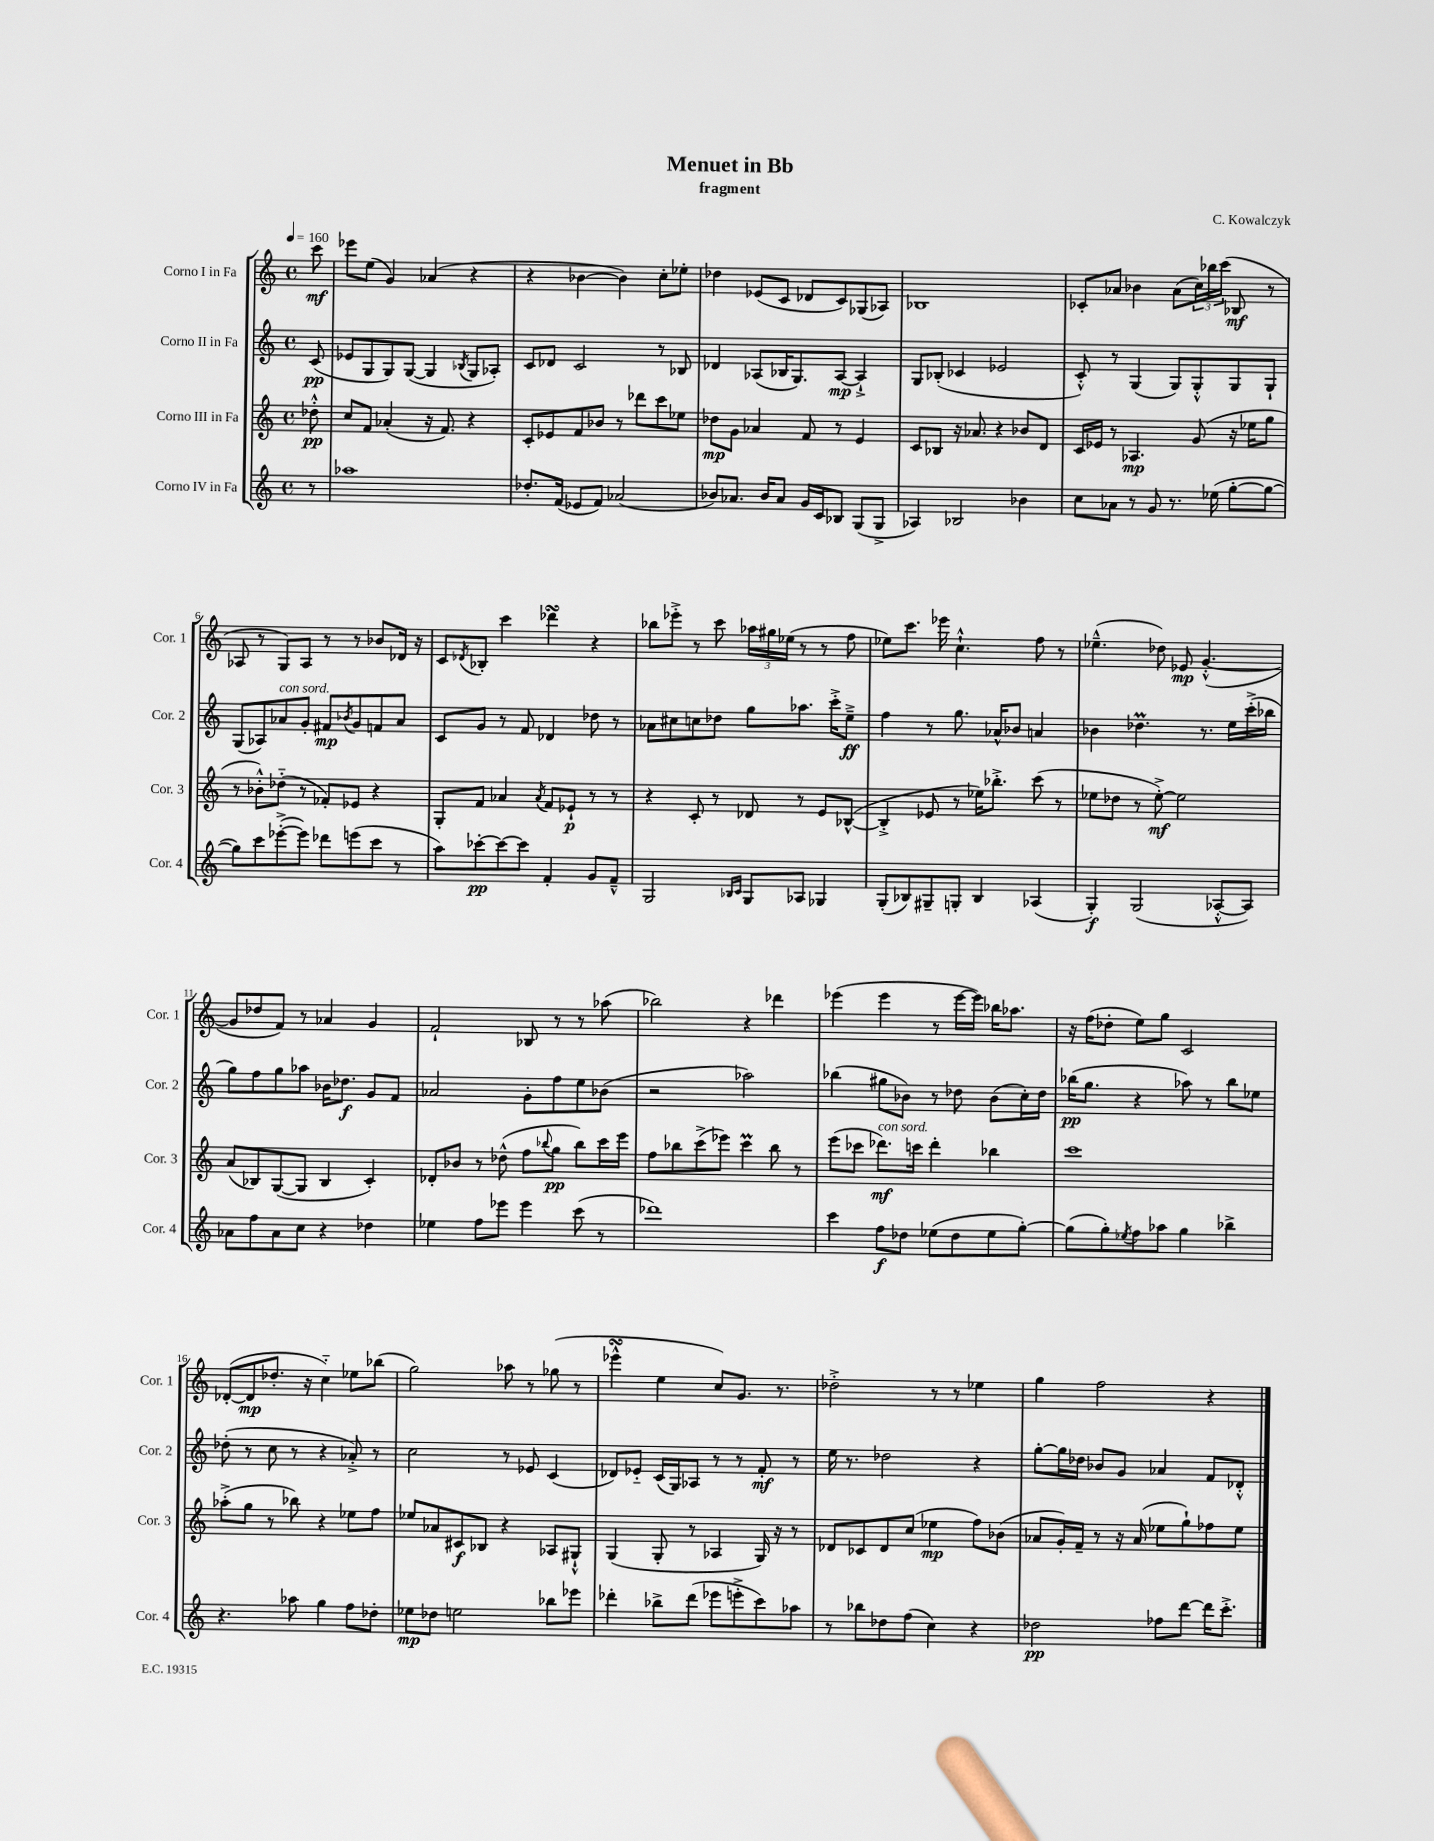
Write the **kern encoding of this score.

**kern	**dynam	**kern	**dynam	**kern	**dynam	**kern	**dynam
*part4	*part4	*part3	*part3	*part2	*part2	*part1	*part1
*staff4	*staff4	*staff3	*staff3	*staff2	*staff2	*staff1	*staff1
*I"Corno IV in Fa	*	*I"Corno III in Fa	*	*I"Corno II in Fa	*	*I"Corno I in Fa	*
*I'Cor. 4	*	*I'Cor. 3	*	*I'Cor. 2	*	*I'Cor. 1	*
*clefG2	*	*clefG2	*	*clefG2	*	*clefG2	*
*k[]	*	*k[]	*	*k[]	*	*k[]	*
*M4/4	*	*M4/4	*	*M4/4	*	*M4/4	*
*met(c)	*	*met(c)	*	*met(c)	*	*met(c)	*
*MM160	*	*MM160	*	*MM160	*	*MM160	*
=	=	=	=	=	=	=	=
8r	.	8dd-X'^^\	pp	(8c/	pp	8ccc\	mf
=1	=1	=1	=1	=1	=1	=1	=1
1aa-X	.	8cc/L	.	8e-X/L	.	8eee-X\L	.
.	.	8f/J	.	8G/	.	(8ee\J	.
.	.	(4a-X'/	.	8G/)	.	4g/)	.
.	.	.	.	([8G/J	.	.	.
.	.	16r	.	4G/]	.	(4a-X/	.
.	.	8.f/)	.	.	.	.	.
.	.	.	.	8qB-X/	.	.	.
.	.	4r	.	8G/L	.	4r	.
.	.	.	.	8A-X'/J)	.	.	.
=2	=2	=2	=2	=2	=2	=2	=2
8.dd-X'/L	.	8c'/L	.	8c/L	.	4r	.
.	.	8e-X/	.	8d-X/J	.	.	.
(16f/Jk	.	.	.	.	.	.	.
8e-X/L	.	8f/	.	2c/	.	[4b-X\	.
8f/J)	.	8b-X/J	.	.	.	.	.
(2a-X/	.	8r	.	.	.	4b-\])	.
.	.	8ddd-X\L	.	.	.	.	.
.	.	8ccc\	.	8r	.	8cc'\L	.
.	.	8ee-X\J	.	8B-X/	.	8ee-X'\J	.
=3	=3	=3	=3	=3	=3	=3	=3
8b-X/L)	.	8dd-X\L	mp	4d-X/	.	4dd-X\	.
8.a-X/J	.	8g\J	.	.	.	.	.
.	.	4a-X/	.	(8A-X/L	.	(8e-X/L	.
16b-/KL	.	.	.	.	.	.	.
8a-/J	.	.	.	16B-X/K	.	8c/J	.
.	.	.	.	8.G/)	.	.	.
16g/LL	.	8f/	.	.	.	8d-X/L	.
16c/J	.	.	.	.	.	.	.
8B-X/J	.	8r	.	[8A-/J	mp	8c/)	.
(8G/L	.	4e/	.	4A-`^/]	.	(8G-X/	.
8G^/J	.	.	.	.	.	8A-X/J)	.
=4	=4	=4	=4	=4	=4	=4	=4
4A-X/)	.	8c/L	.	8G/L	.	1B-X	.
.	.	8B-X/J	.	(8B-X'/J	.	.	.
2B-X/	.	16r	.	4c-X/	.	.	.
.	.	8.a-X/	.	.	.	.	.
.	.	4r	.	2e-X/	.	.	.
4b-X\	.	8b-X/L	.	.	.	.	.
.	.	8d/J	.	.	.	.	.
=5	=5	=5	=5	=5	=5	=5	=5
8cc\L	.	16c/LL	.	8c'^^/)	.	8c-X'/L	.
.	.	16e-X/JJ	.	.	.	.	.
8a-X\J	.	8r	.	8r	.	8a-X/J	.
8r	.	4.A-X/	mp	(4G/	.	4b-X\	.
8g/	.	.	.	.	.	.	.
8.r	.	.	.	8G/L)	.	(8a-\L	.
.	.	(8g/	.	8G'^^/	.	24cc\L)	.
.	.	.	.	.	.	24bb-X\	.
(16ee-X\	.	.	.	.	.	.	.
.	.	.	.	.	.	(24ccc\JJ	.
[8gg'\L	.	16r	.	8G/	.	8B-X/	mf
.	.	16ee-X\KL	.	.	.	.	.
8gg\J_	.	8gg\J	.	8G`/J	.	8r	.
!!LO:LB:g=z
=6	=6	=6	=6	=6	=6	=6	=6
8gg\L])	.	8r	.	(8G/L	.	8A-X/	.
8ccc\	.	8b-X'^^\L)	.	8A-X/)	.	8r	.
!	!	!	!	!LO:TX:a:i:t=con sord.	!	!	!
([8eee-X'^\	.	(8dd-X\J	.	8a-X/	.	8G/L)	.
8eee-\J])	.	8r	.	8g'/J	.	8A-/J	.
8ddd-X\L	.	8f-X'/L)	.	8f#X/L	mp	8r	.
.	.	.	.	8qb-X/	.	.	.
(8eeen\	.	8e-X/J	.	8g/	.	8r	.
8ccc\J	.	4r	.	8fn/	.	8b-X/L	.
8r	.	.	.	8a-/J	.	16d-X/Jk	.
.	.	.	.	.	.	16r	.
=7	=7	=7	=7	=7	=7	=7	=7
8aa\L)	.	8G'/L	.	8c/L	.	8c/L	.
.	.	.	.	.	.	8qd-X/	.
[8ccc-X'\	pp	8f/J	.	8g/J	.	8B-X'/J	.
8ccc-\_	.	4a-X/	.	8r	.	4ccc\	.
8ccc-\J]	.	.	.	8f/	.	.	.
.	.	8qa-/	.	.	.	.	.
4f'/	.	8f/L	.	4d-X/	.	4ddd-XsSSs\	.
.	.	8e-X`/J	p	.	.	.	.
8g/L	.	8r	.	8dd-X\	.	4r	.
8f~^^/J	.	8r	.	8r	.	.	.
=8	=8	=8	=8	=8	=8	=8	=8
2G/	.	4r	.	8a-X\L	.	8bb-X\L	.
.	.	.	.	8cc#X\	.	8eee-X'^\J	.
.	.	8c'/	.	8ccn\	.	8r	.
.	.	8r	.	8dd-X\J	.	8ccc\	.
16qqB-X/LL	.	.	.	.	.	.	.
16qqc/JJ	.	.	.	.	.	.	.
8G/L	.	8d-X/	.	8gg\L	.	24aa-X\LL	.
.	.	.	.	.	.	24gg#X\	.
.	.	.	.	.	.	(24ee-X\JJ	.
8A-X/J	.	8r	.	8.aa-X\J	.	8r	.
4G-X/	.	8e/L	.	.	.	8r	.
.	.	.	.	16ccc'^\KL	.	.	.
.	.	([8B-X^^/J	.	8ee~^\J	ff	8ff\	.
=9	=9	=9	=9	=9	=9	=9	=9
(8G'/L	.	4B-'^/]	.	4ff\	.	8ee-X\L)	.
8B-X/)	.	.	.	.	.	8.ccc\J	.
8G#X~/	.	8e-X/	.	8r	.	.	.
.	.	.	.	.	.	16eee-X\	.
8Gn'/J	.	8r	.	8.gg\	.	4.cc`^^\	.
4B-/	.	16ee-X\KL)	.	.	.	.	.
.	.	8.bb-X'^\J	.	16a-X^^/KL	.	.	.
.	.	.	.	8b-X/J	.	.	.
(4A-X/	.	(8ccc\	.	4an/	.	8ff\	.
.	.	8r	.	.	.	8r	.
=10	=10	=10	=10	=10	=10	=10	=10
4G'/)	f	8ee-X\L	.	4b-X\	.	(4.ee-X~^^\	.
.	.	8dd-X\J	.	.	.	.	.
(2G/	.	8r	.	4.dd-XM\	.	.	.
.	.	[8ee-'^\)	mf	.	.	8dd-X\)	.
.	.	2ee-\]	.	.	.	8e-X/	mp
.	.	.	.	8.r	.	([4.g'^^/	.
[8A-X'^^/L	.	.	.	.	.	.	.
.	.	.	.	16ee\LL	.	.	.
8A-/J])	.	.	.	(16ccc'^\	.	.	.
.	.	.	.	16bb-X\JJ	.	.	.
!!LO:LB:g=z
=11	=11	=11	=11	=11	=11	=11	=11
8a-X\L	.	(8a/L	.	8gg\L)	.	8g/L]	.
8ff\	.	8B-X/)	.	8ff\	.	8dd-X/	.
8a-\	.	([8G/	.	8gg\	.	8f/J)	.
8cc\J	.	8G/J]	.	8aa-X\J	.	8r	.
4r	.	4B-/	.	16b-X\KL	.	4a-X/	.
.	.	.	.	8.dd-X\J	f	.	.
4dd-X\	.	4c'/)	.	8g/L	.	4g/	.
.	.	.	.	8f/J	.	.	.
=12	=12	=12	=12	=12	=12	=12	=12
4ee-X\	.	8d-X'/L	.	2a-X/	.	2f`/	.
.	.	8b-X/J	.	.	.	.	.
8ff\L	.	8r	.	.	.	.	.
8eee-X\J	.	(8dd-X^^\	.	.	.	.	.
4eee-\	.	8ff\L	.	8g'\L	.	8B-X/	.
.	.	8qqbb-X/	.	.	.	.	.
.	.	8gg\J	pp	8ff\	.	8r	.
(8ccc\	.	8bb-\L)	.	8ee\	.	8r	.
8r	.	16ccc\L	.	(8b-X\J	.	(8aa-X\	.
.	.	16eee\JJ	.	.	.	.	.
=13	=13	=13	=13	=13	=13	=13	=13
1ddd-X)	.	8ff\L	.	2r	.	2bb-X\)	.
.	.	8bb-X\	.	.	.	.	.
.	.	(8ccc^\	.	.	.	.	.
.	.	8eee-X\J)	.	.	.	.	.
.	.	4cccM\	.	2aa-X\)	.	4r	.
.	.	8bb-\	.	.	.	4ddd-X\	.
.	.	8r	.	.	.	.	.
=14	=14	=14	=14	=14	=14	=14	=14
4ccc\	.	(8eee\L	.	(4bb-X\	.	(4eee-X\	.
.	.	8ccc-X\J	.	.	.	.	.
!	!	!LO:TX:a:i:t=con sord.	!	!	!	!	!
8ff\L	f	8.ddd-X\L)	mf	8gg#X\L	.	4eee-\	.
8dd-X\J	.	.	.	8b-X\J)	.	.	.
.	.	16cccn\Jk	.	.	.	.	.
(8ee-X\L	.	4ddd-'\	.	8r	.	8r	.
8dd-\	.	.	.	8dd-X\	.	[16eee-\LL	.
.	.	.	.	.	.	16eee-\JJ])	.
8ee-\	.	4bb-X\	.	(8b-\L	.	16bb-X\KL	.
.	.	.	.	.	.	8.aa-X\J	.
[8gg'\J)	.	.	.	16cc'\L)	.	.	.
.	.	.	.	16dd-\JJ	.	.	.
=15	=15	=15	=15	=15	=15	=15	=15
(8gg\L]	.	1ccc	.	(16bb-X\KL	pp	16r	.
.	.	.	.	8.gg\J	.	(16ff\KL	.
8gg'\)	.	.	.	.	.	8dd-X'\J	.
8qee-X/	.	.	.	.	.	.	.
8ff\	.	.	.	4r	.	8ee\L)	.
8aa-X\J	.	.	.	.	.	8gg\J	.
4gg\	.	.	.	8aa-X\)	.	2c/	.
.	.	.	.	8r	.	.	.
4bb-X^\	.	.	.	8bb-\L	.	.	.
.	.	.	.	8ee-X\J	.	.	.
!!LO:LB:g=z
=16	=16	=16	=16	=16	=16	=16	=16
4.r	.	(8aa-X'^\L	.	(8dd-X'\	.	([8d-X'/L	.
.	.	8gg\J	.	8r	.	8d-/]	mp
.	.	8r	.	8cc\	.	8.dd-X'/J	.
8aa-X\	.	8bb-X\)	.	8r	.	.	.
.	.	.	.	.	.	16r	.
4gg\	.	4r	.	4r	.	4cc\)	.
8ff\L	.	8ee-X\L	.	8a-X'^/)	.	8ee-X\L	.
8dd-X'\J	.	8ff\J	.	8r	.	(8bb-X\J	.
=17	=17	=17	=17	=17	=17	=17	=17
8ee-X\L	mp	8ee-X/L	.	2cc\	.	2gg\)	.
8dd-X\J	.	8a-X/	.	.	.	.	.
2een\	.	8c#X/	f	.	.	.	.
.	.	8B-X/J	.	.	.	.	.
.	.	4r	.	8r	.	8aa-X\	.
.	.	.	.	8e-X/	.	8r	.
8bb-X\L	.	8A-X/L	.	(4c/	.	(8gg-X\	.
8eee-X\J	.	8G#X`^^/J	.	.	.	8r	.
=18	=18	=18	=18	=18	=18	=18	=18
4ddd-X'\	.	(4G/	.	8d-X/L)	.	4eee-XsSSs^^\	.
.	.	.	.	8e-X/J	.	.	.
8bb-X^\L	.	8G'/	.	(16c/LL	.	4ee\	.
.	.	.	.	16G/J)	.	.	.
(8ddd-\J	.	8r	.	8A-X/J	.	.	.
8eee-X\L	.	4A-X/	.	8r	.	8cc/L)	.
8eeen'^\	.	.	.	8r	.	8.g/J	.
8ccc\)	.	16G/)	.	8f'/	mf	.	.
.	.	16r	.	.	.	8.r	.
8aa-X\J	.	8r	.	8r	.	.	.
=19	=19	=19	=19	=19	=19	=19	=19
8r	.	8d-X/L	.	16ee\	.	2dd-X'^\	.
.	.	.	.	8.r	.	.	.
8bb-X\L	.	8c-X/	.	.	.	.	.
8dd-X\	.	8d-/	.	2dd-X\	.	.	.
(8ff\J	.	(8cc/J	.	.	.	.	.
4cc\)	.	4ee-X\	mp	.	.	8r	.
.	.	.	.	.	.	8r	.
4r	.	8ff\L)	.	4r	.	4ee-X\	.
.	.	(8b-X\J	.	.	.	.	.
=20	=20	=20	=20	=20	=20	=20	=20
2dd-X\	pp	8a-X/L	.	[8gg'\L	.	4gg\	.
.	.	16g'/L)	.	16gg\L]	.	.	.
.	.	16f~/JJ	.	16dd-X\JJ	.	.	.
.	.	8r	.	8b-X/L	.	2ff\	.
.	.	16r	.	8g/J	.	.	.
.	.	(16a-/	.	.	.	.	.
8ff-X\L	.	8ee-X\L	.	4a-X/	.	.	.
[8ddd\J	.	8gg`\)	.	.	.	.	.
16ddd\KL]	.	8ff-X\	.	8f/L	.	4r	.
8.ccc'^\J	.	.	.	.	.	.	.
.	.	8ee-\J	.	8d-X'^^/J	.	.	.
==	==	==	==	==	==	==	==
*-	*-	*-	*-	*-	*-	*-	*-
